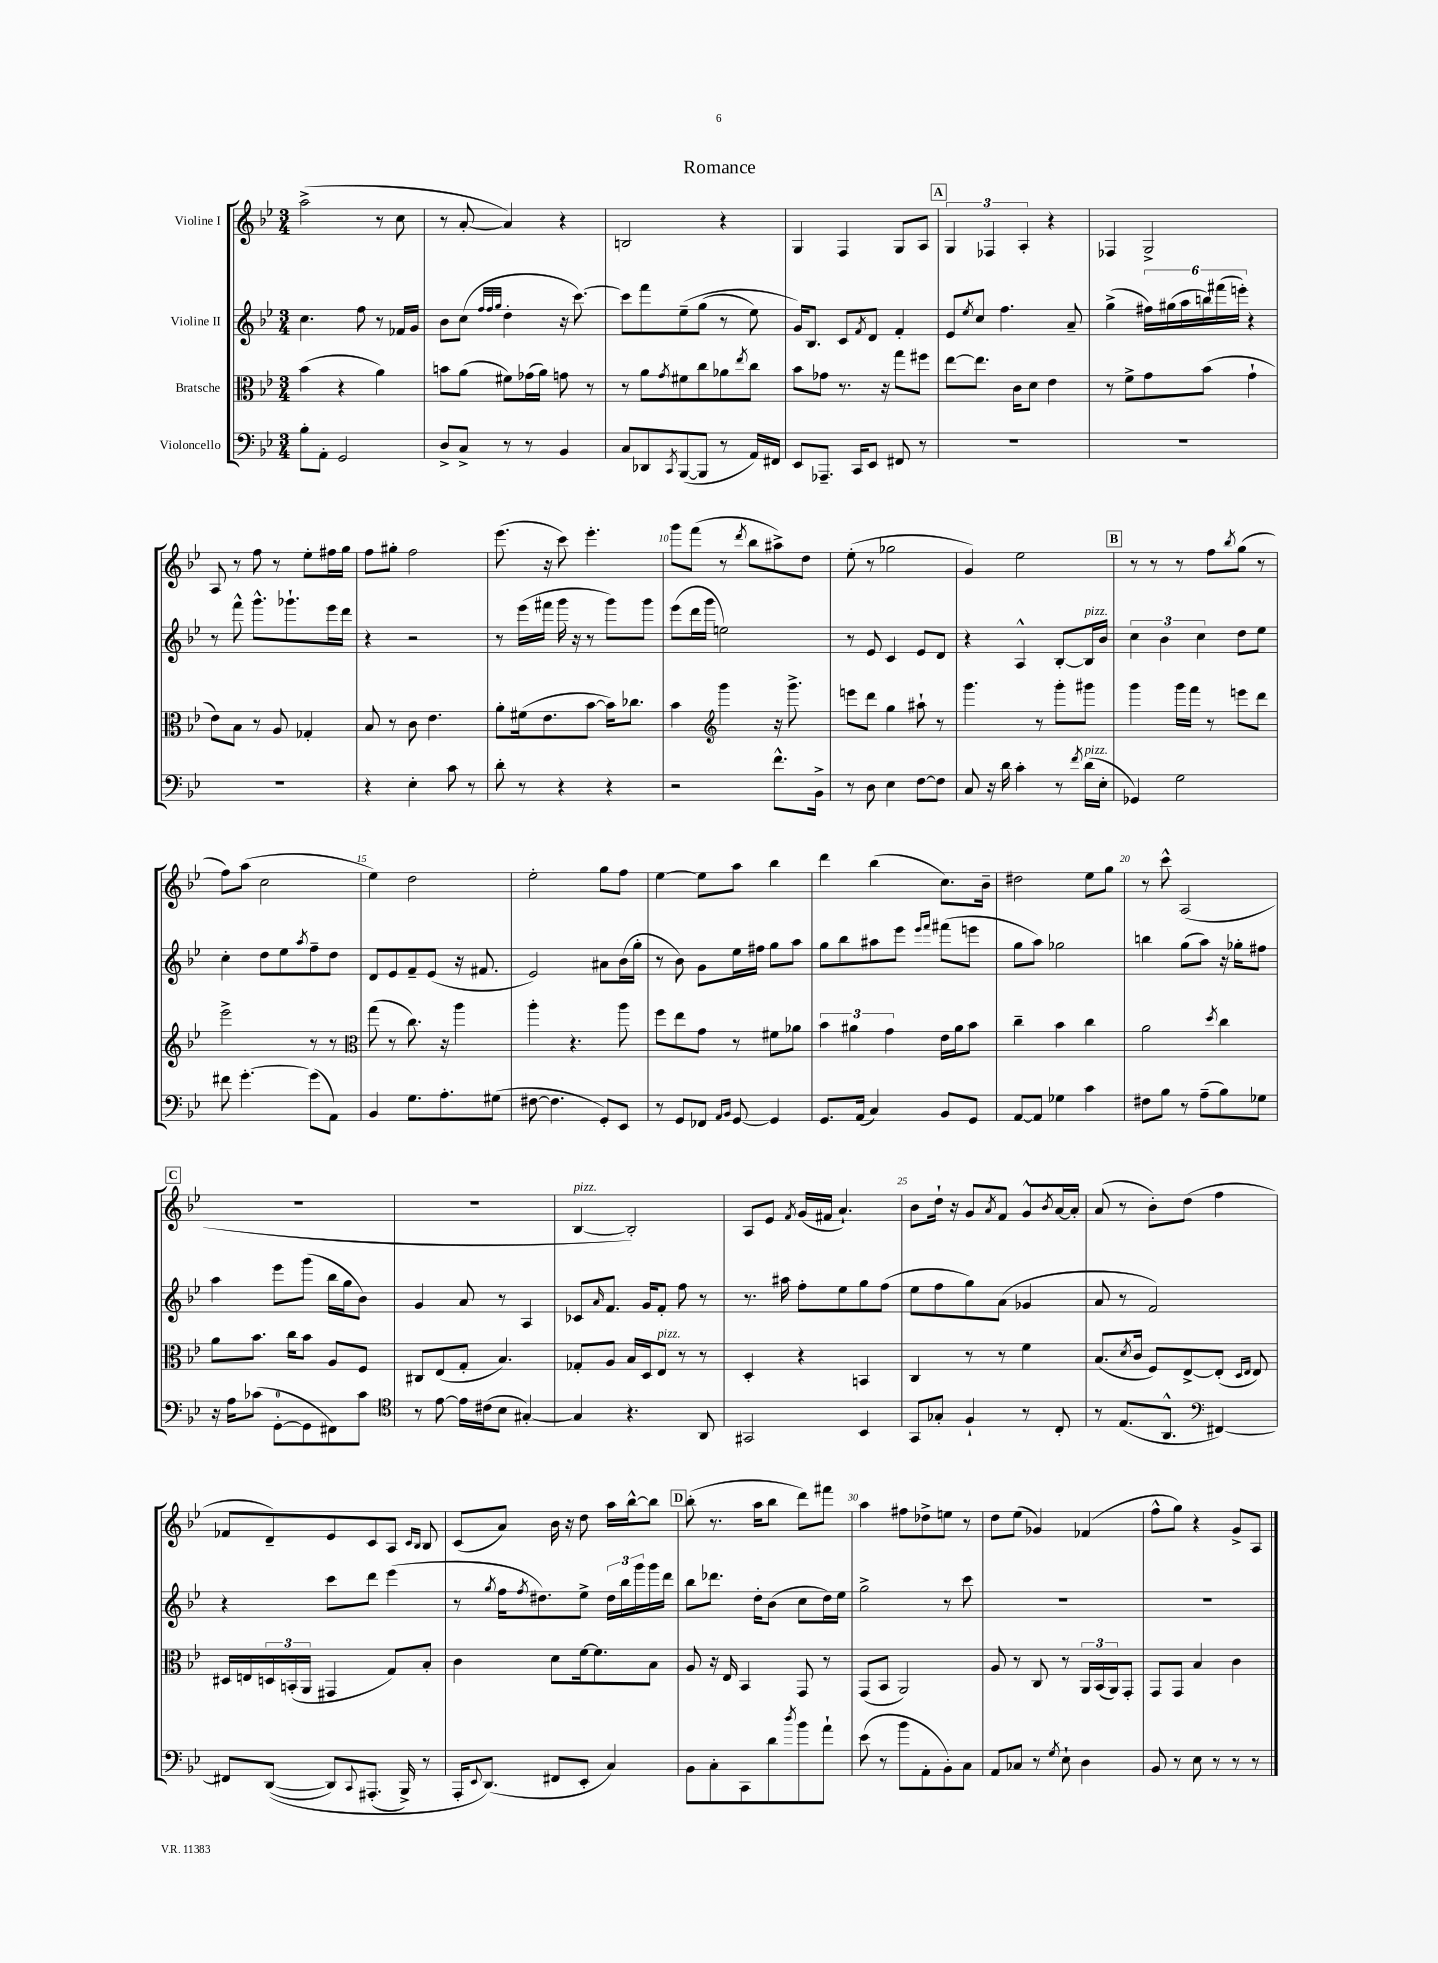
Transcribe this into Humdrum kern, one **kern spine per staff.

**kern	**kern	**kern	**kern
*part4	*part3	*part2	*part1
*staff4	*staff3	*staff2	*staff1
*I"Violoncello	*I"Bratsche	*I"Violine II	*I"Violine I
*clefF4	*clefC3	*clefG2	*clefG2
*k[b-e-]	*k[b-e-]	*k[b-e-]	*k[b-e-]
*M3/4	*M3/4	*M3/4	*M3/4
=1	=1	=1	=1
8B-'\L	(4b-\	4.cc\	(2aa^\
8AA'\J	.	.	.
2GG/	4r	.	.
.	.	8ff\	.
.	4a\)	8r	8r
.	.	16f-X/LL	8cc\
.	.	16g/JJ	.
=2	=2	=2	=2
8D^/L	8bn\L	8b-\L	8r
8C^/J	(8a\J	(8cc\J	[8a'/
.	.	32qqff/LLL	.
.	.	32qqff/	.
.	.	32qqgg/JJJ	.
8r	8f#X\L)	4dd'\	4a/])
8r	(16g-X\L	.	.
.	16a\JJ)	.	.
4BB-/	8gn\	16r	4r
.	.	[8.ccc\)	.
.	8r	.	.
=3	=3	=3	=3
8C/L	8r	8ccc\L]	2Bn/
8DD-X/	8a\L	8fff\	.
8qCC/	8qg/	.	.
([8BBB-/	8f#X\	(8ee-~\	.
8BBB-/J]	8cc\	(8gg\J	.
8r	8a-X\	8r	4r
.	8qee-/	.	.
16AA/LL)	8cc\J	8ee-\)	.
16FF#X/JJ	.	.	.
=4	=4	=4	=4
8EE-/L	8b-\L	16g/KL)	4G/
.	.	8.B-/J	.
8.AAA-X~/J	8g-X\J	.	.
.	8.r	8c/L	4F/
16CC/KL	.	.	.
.	.	8qf/	.
8EE-/J	.	8d/J	.
.	16r	.	.
8FF#X/	8gg\L	4f'/	8G/L
8r	8ff#X\J	.	8A/J
!!LO:REH:place=s1:t=A
=5	=5	=5	=5
2.r	[8ee-\L	8e-/L	6G/
.	.	8qee-/	.
.	8.ee-\J]	8cc/J	.
.	.	.	6F-X/
.	.	4.ff\	.
.	16c\KL	.	.
.	.	.	6A'/
.	8d\J	.	.
.	4e-\	.	4r
.	.	8a~/	.
=6	=6	=6	=6
2.r	8r	(4gg^\	4F-X/
.	8f^\L	.	.
.	8g\	24ff#X\LL)	2G^/
.	.	(24gg#X\	.
.	.	24aa\	.
.	(8b-\J	24bbn\)	.
.	.	(24fff#X\	.
.	.	24eeen'\JJ)	.
.	4g`\	4r	.
!!LO:LB:g=z
=7	=7	=7	=7
2.r	8e-\L)	8r	8A/
.	8B-\J	8fff^^\	8r
.	8r	8.ggg^^\L	8ff\
.	8A/	.	8r
.	.	8.ggg-X`\	.
.	4G-X'/	.	8ee-'\L
.	.	16eee-\L	16ff#X\L
.	.	16ddd\JJ	16gg\JJ
=8	=8	=8	=8
4r	8B-/	4r	8ff\L
.	8r	.	8gg#X'\J
4E-'\	8c\	2r	2ff\
.	4.e-\	.	.
8c\	.	.	.
8r	.	.	.
=9	=9	=9	=9
8d'\	8a'\L	8r	(8.eee-\
8r	(16f#X\k	(16eee-\LL	.
.	8.e-\	16fff#X\JJ	16r
4r	.	16ggg\	8ccc\)
.	.	16r	.
.	[8b-\J	8r	4.eee-'\
4r	16b-\KL])	8ggg\L)	.
.	8.cc-X\J	.	.
.	.	8ggg\J	.
=10	=10	=10	=10
2r	4b-\	(8eee-\L	8ggg\L
.	.	16ddd\L	(8fff\J
.	.	16ggg\JJ	.
*	*clefG2	*	*
.	4ggg\	2een\)	8r
.	.	.	8qddd/
.	.	.	8bb-\L
8.f^^\L	16r	.	8aa#X^\)
.	8.ggg^\	.	.
.	.	.	8dd\J
16BB-^\Jk	.	.	.
=11	=11	=11	=11
8r	8eeen\L	8r	(8ee-'\
8D\	8ddd\J	8e-/	8r
4E-\	4gg\	4c/	2gg-X\
[8F\L	8aa#X`\	8e-/L	.
8F\J]	8r	8d/J	.
=12	=12	=12	=12
8C/	4.ggg\	4r	4g/)
16r	.	.	.
16d\	.	.	.
4c'\	.	4A^^/	2ee-\
.	8r	.	.
8r	8ggg'\L	[8B-'/L	.
8qf/	.	.	.
!	!	!LO:TX:a:i:t=pizz.	!
!LO:TX:a:i:t=pizz.	!	!	!
(16d\LL	8ggg#X\J	16B-/L]	.
16E-'\JJ	.	16b-/JJ	.
!!LO:REH:place=s1:t=B
=13	=13	=13	=13
4GG-X/)	4ggg\	6cc\	8r
.	.	.	8r
.	.	6b-\	.
2G\	16ggg\LL	.	8r
.	16fff\JJ	.	.
.	.	6cc\	.
.	8r	.	8ff\L
.	.	.	8qbb-/
.	8eeen\L	8dd\L	(8gg\J
.	8ddd\J	8ee-\J	8r
!!LO:LB:g=z
=14	=14	=14	=14
8f#X\	2eee-^\	4cc'\	8ff\L)
[4.g'\	.	.	(8aa\J
.	.	8dd\L	2cc\
.	.	8ee-\	.
.	.	8qaa/	.
(8g\L]	8r	8ff~\	.
8AA\J)	8r	8dd\J	.
=15	=15	=15	=15
*	*clefC3	*	*
4BB-/	(8gg\	8d/L	4ee-\)
.	8r	8e-/	.
8.G\L	8.cc\)	8f~/	2dd\
.	.	(8e-/J	.
8.A'\	16r	.	.
.	4aa\	16r	.
.	.	8.f#X/	.
(8G#X\J	.	.	.
=16	=16	=16	=16
[8F#X\	4aa'\	2e-/)	2ee-'\
4.F#\]	.	.	.
.	4.r	.	.
8GG'/L)	.	8a#X\L	8gg\L
8EE-/J	8aa\	(16b-\L	8ff\J
.	.	16gg'\JJ	.
=17	=17	=17	=17
8r	8ff\L	8r	[4ee-\
8GG/L	8ee-\	8b-\)	.
8FF-X/J	8g\J	8g\L	8ee-\L]
16qqAA/LL	.	.	.
16qqBB-/JJ	.	.	.
[8GG/	8r	16ee-\L	8aa\J
.	.	16ff#X\JJ	.
4GG/]	8f#X\L	8gg\L	4bb-\
.	8a-X\J	8aa\J	.
=18	=18	=18	=18
8.GG/L	6b-\	8gg\L	4ddd\
.	.	8bb-\	.
.	6a#X\	.	.
(16AA/Jk	.	.	.
4C/)	.	8aa#X\	(4bb-\
.	6g\	.	.
.	.	8eee-\J	.
.	.	16qqeee-/LL	.
.	.	16qqfff/JJ	.
8BB-/L	16e-\LL	(8fff#X\L	8.cc\L)
.	16a#\J	.	.
8GG/J	8b-\J	8eeen\J	.
.	.	.	16b-~\Jk
=19	=19	=19	=19
[8AA/L	4cc~\	8gg\L	2dd#X\
8AA/J]	.	8aa\J)	.
4G-X\	4b-\	2gg-X\	.
4c\	4cc\	.	8ee-\L
.	.	.	8gg\J
=20	=20	=20	=20
8F#X\L	2a\	4bbn\	8r
8B-\J	.	.	8ccc^^\
8r	.	(8gg\L	(2A/
(8A~\L	.	8aa\J)	.
.	8qdd/	.	.
8B-\)	4cc\	16r	.
.	.	16gg-X'\KL	.
8G-X\J	.	8ff#X\J	.
!!LO:LB:g=z
!!LO:REH:place=s1:t=C
=21	=21	=21	=21
16r	8a\L	4aa\	2.r
16A\KL	.	.	.
(8c-X\J	8.b-\J	.	.
[8GG'\L	.	8eee-\L	.
.	16cc\KL	.	.
8GG\]	8b-\J	(8ggg\J	.
8FF#X\)	8A/L	16bb-\LL	.
.	.	16gg\J	.
8c-\J	8F/J	8b-\J)	.
=22	=22	=22	=22
*clefC4	*	*	*
8r	8C#X/L	4g/	2.r
[8e-\	(8E-/	.	.
16e-\LL]	8G'/J	8a/	.
(16c#X\J	.	.	.
8B-\J	4.B-/)	8r	.
[4G#X'/)	.	4A/	.
=23	=23	=23	=23
!	!	!	!LO:TX:a:i:t=pizz.
4G#/]	8G-X'/L	8c-X/L	[4B-/
.	.	16qqa/	.
.	8A/J	8.f/J	.
4.r	16B-/LL	.	2B-'/])
.	16D/J	16g/KL	.
!	!LO:TX:a:i:t=pizz.	!	!
.	8E-/J	8f'/J	.
.	8r	8ff\	.
8AA/	8r	8r	.
=24	=24	=24	=24
2GG#X/	4D'/	8.r	8A/L
.	.	.	8e-/J
.	.	16aa#X\	.
.	.	.	8qf/
.	4r	8ff'\L	(16g/LL
.	.	.	16f#X/JJ
.	.	8ee-\	4.a`/)
4BB-/	4BBn/	8gg\	.
.	.	(8ff\J	.
=25	=25	=25	=25
8GG/L	4C/	8ee-\L	8b-\L
8G-X'/J	.	8ff\	16dd`\Jk
.	.	.	16r
4F`/	8r	8gg\)	8g/L
.	.	.	8qa/
.	8r	(8a\J	8f/J
8r	4f\	4g-X/	8g^^/L
.	.	.	8qb-/
8C'/	.	.	[16a/L
.	.	.	16a'/JJ]
=26	=26	=26	=26
8r	(8.B-/L	8a/	(8a/
(8.E-/L	.	8r	8r
.	8qd/	.	.
.	16c/Jk	.	.
.	8F/L)	2f/)	8b-'\L)
8.AA^^/J	.	.	.
.	[8E-^/	.	(8dd\J
*clefF4	*	*	*
[4FF#X/)	(8E-'/J]	.	4ff\
.	16qqD/LL	.	.
.	16qqE-/JJ	.	.
.	8E-/)	.	.
!!LO:LB:g=z
=27	=27	=27	=27
8FF#X/L]	16D#X/LL	4r	8f-X/L
.	16En/	.	.
(([8DD/J	24Dn/	.	8d~/)
.	(24BBn'/	.	.
.	24AA/JJ	.	.
8DD/L])	4GG#X/	8ccc\L	8e-/
8qqCC/	.	.	.
(8.AAA#X'/J	.	8ddd\J	8c/
.	8G/L)	(4eee-\	8A/J
16BBB-^/)	.	.	.
.	.	.	16qqc/LL
.	.	.	16qqB-/JJ
8r	8B-'/J	.	8B-/
=28	=28	=28	=28
16AAA'/KL	4c\	8r	(8c/L
8qqEE-/	.	.	.
(8.DD/J)	.	.	.
.	.	8qgg/	.
.	.	16ff\KL	8a/J)
.	.	8qff/	.
.	.	8.dd#X\)	.
8FF#X/L	8d\L	.	16b-\
.	.	.	16r
8EE-'/J	[16f\k	8ee-^\J	8dd\
.	8.f\]	.	.
4C/)	.	24dd#\LL	16aa\LL
.	.	24bb-\	.
.	.	.	[16bb-^^\J
.	.	24ggg\	.
.	8B-\J	16ggg\	8bb-\J]
.	.	16ddd\JJ	.
!!LO:REH:place=s1:t=D
=29	=29	=29	=29
8BB-\L	8A/	8bb-\L	(8bb-'\
8C'\	16r	8.ddd-X\J	8.r
.	16E-/	.	.
8CC\	4BB-/	.	.
.	.	16dd'\KL	16aa\KL
8d\	.	(8b-\J	8bb-\J
8qdd/	.	.	.
8b-\	8GG/	8cc\L	8ddd\L)
8a`\J	8r	16dd\L)	8fff#X\J
.	.	16ee-\JJ	.
=30	=30	=30	=30
(8e-\	(8GG/L	2gg^\	4aa\
8r	8BB-/J	.	.
8b-\L	2AA/)	.	8ff#X\L
8AA'\	.	.	8dd-X^\
8BB-'\)	.	8r	8een\J
8C\J	.	8ccc\	8r
=31	=31	=31	=31
8AA/L	8A/	2.r	8dd\L
8C-X/J	8r	.	(8ee-\J
8r	8C/	.	4g-X/)
8qG/	.	.	.
8E-`\	8r	.	.
4D\	24AA/LL	.	(4f-X/
.	(24BB-/	.	.
.	24AA/J)	.	.
.	8GG'/J	.	.
=32	=32	=32	=32
8BB-/	8GG/L	2.r	8ff^^\L
8r	8GG/J	.	8gg\J)
8E-\	4B-/	.	4r
8r	.	.	.
8r	4c\	.	8g^/L
8r	.	.	8A/J
==	==	==	==
*-	*-	*-	*-
